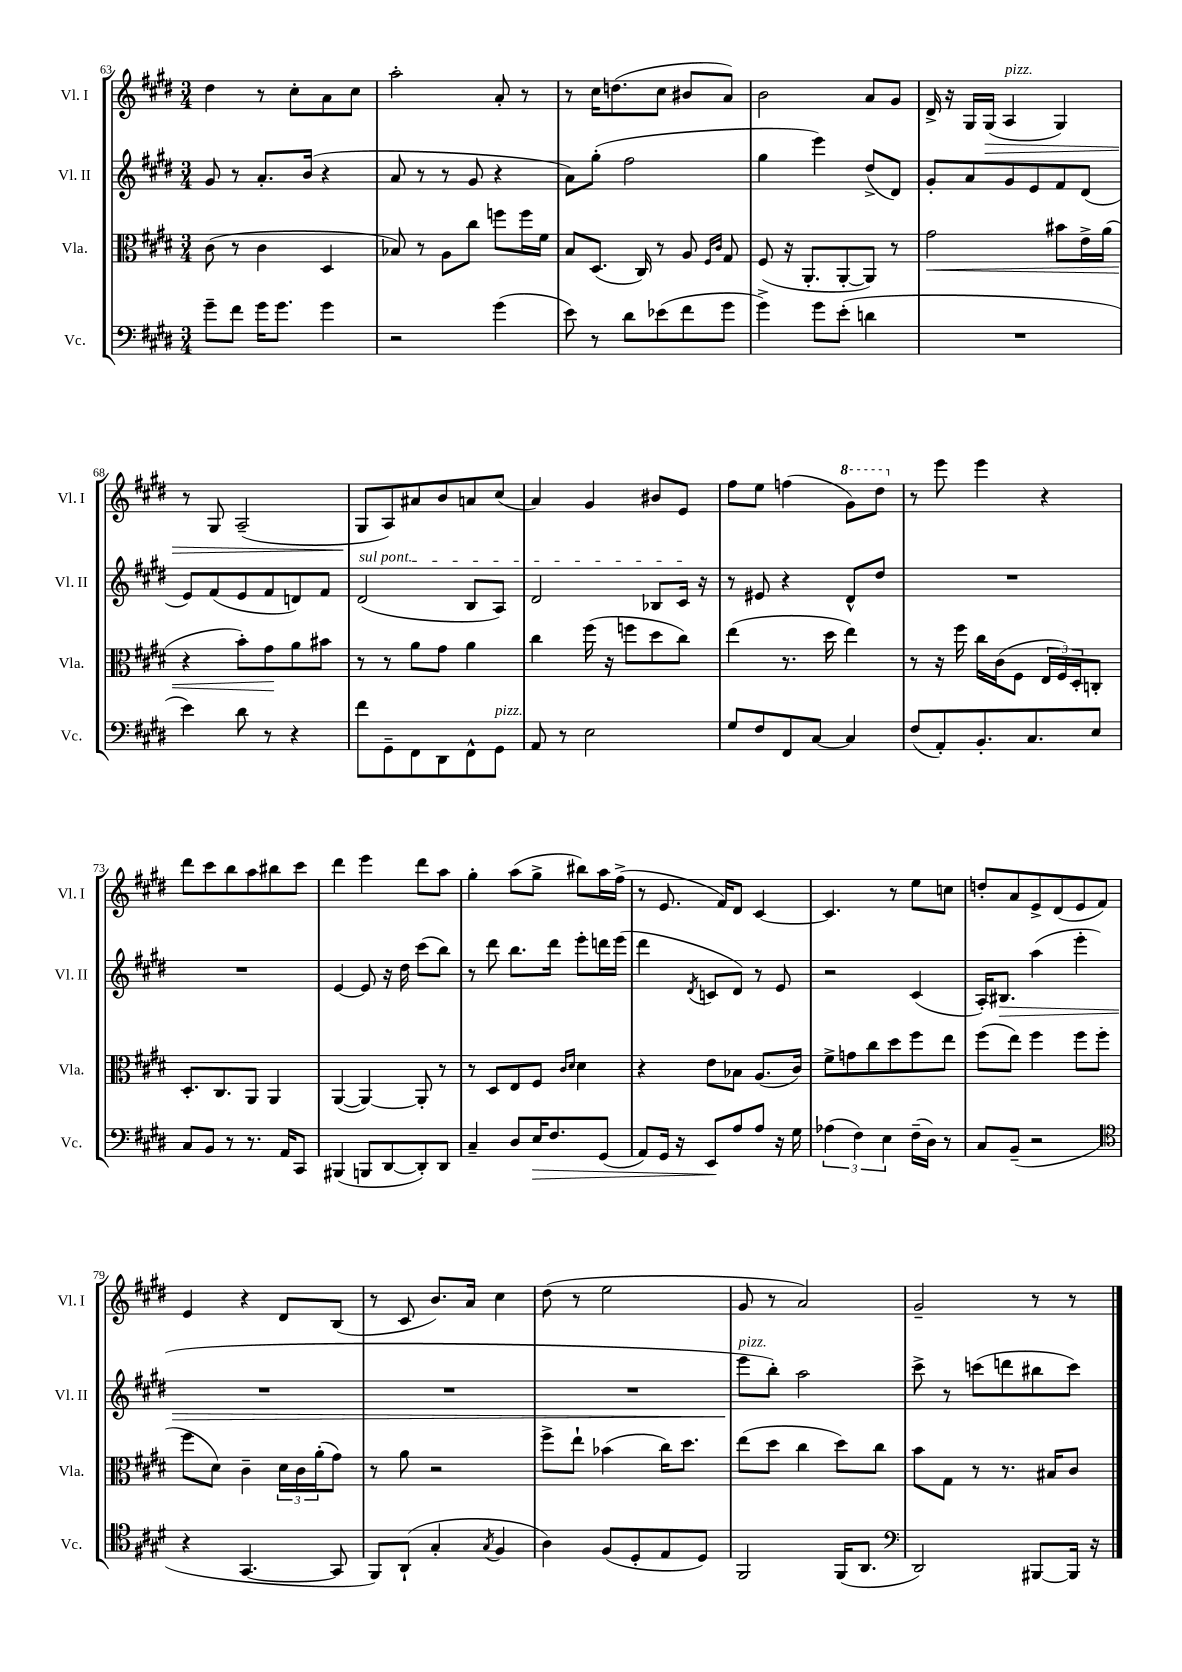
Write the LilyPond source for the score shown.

<<
\new StaffGroup <<
\new Staff = "s0" \with { instrumentName = "Vl. I" shortInstrumentName = "Vl. I" } {
    \clef treble \key e \major \numericTimeSignature \time 3/4
    dis''4 r8 cis''8-. a'8 cis''8 |
    a''2-. a'8-. r8 |
    r8 cis''16 d''8.( cis''8 bis'8 a'8) |
    b'2 a'8 gis'8 |
    dis'16-> r16 gis16 gis16\>( a4^\markup { \italic "pizz." } gis4) |
    r8 gis8 a2--( |
    gis8\! a8) ais'8 b'8 a'8 cis''8( |
    a'4) gis'4 bis'8 e'8 |
    fis''8 e''8 f''4( \ottava #1 gis''8) dis'''8 \ottava #0 |
    r8 e'''8 e'''4 r4 |
    dis'''8 cis'''8 b''8 a''8 bis''8 cis'''8 |
    dis'''4 e'''4 dis'''8 a''8 |
    gis''4-. a''8( gis''8-> bis''8) a''16 fis''16->( |
    r8 e'8. fis'16) dis'8 cis'4~ |
    cis'4. r8 e''8 c''8 |
    d''8-. a'8 e'8-> dis'8( e'8 fis'8) |
    e'4 r4 dis'8 b8( |
    r8 cis'8 b'8.) a'16 cis''4 |
    dis''8( r8 e''2 |
    gis'8 r8 a'2) |
    gis'2-- r8 r8 \bar "|." |
}
\new Staff = "s1" \with { instrumentName = "Vl. II" shortInstrumentName = "Vl. II" } {
    \clef treble \key e \major \numericTimeSignature \time 3/4
    gis'8 r8 a'8.-. b'16( r4 |
    a'8 r8 r8 gis'8 r4 |
    a'8) gis''8-.( fis''2 |
    gis''4 e'''4) dis''8->( dis'8) |
    gis'8-. a'8 gis'8 e'8 fis'8 dis'8( |
    e'8) fis'8( e'8 fis'8 d'8) fis'8 |
    \once \override TextSpanner.bound-details.left.text = \markup { \italic "sul pont." } dis'2\startTextSpan( b8 a8) |
    dis'2 bes8 cis'16\stopTextSpan r16 |
    r8 eis'8 r4 dis'8-^ dis''8 |
    R2. |
    R2. |
    e'4~ e'8 r16 dis''16 cis'''8( b''8) |
    r8 dis'''8 b''8. dis'''16 e'''8-. d'''16 e'''16( |
    dis'''4 \acciaccatura { dis'8 } c'8 dis'8) r8 e'8 |
    r2 cis'4( |
    a16-.) bis8.\> a''4( e'''4-. |
    R2. |
    R2. |
    R2. |
    e'''8\!^\markup { \italic "pizz." } b''8-.) a''2 |
    cis'''8-> r8 c'''8( d'''8 bis''8 c'''8) \bar "|." |
}
\new Staff = "s2" \with { instrumentName = "Vla." shortInstrumentName = "Vla." } {
    \clef alto \key e \major \numericTimeSignature \time 3/4
    cis'8( r8 cis'4 dis4 |
    bes8) r8 a8 cis''8 f''8 f''16 fis'16 |
    b8 dis8.( cis16) r8 a8 \grace { fis16 cis'16 } gis8 |
    fis8( r16 a,8.-. a,8~-. a,8) r8 |
    gis'2\< bis'8 e'16-> a'16( |
    r4 b'8-.) gis'8\! a'8 bis'8 |
    r8 r8 a'8 gis'8 a'4 |
    cis''4 fis''16( r16 f''8 dis''8 cis''8) |
    e''4( r8. dis''16 e''4) |
    r8 r16 fis''16 cis''16 cis'16( fis8 \tuplet 3/2 { e16 fis16) dis16-. } c8-. |
    dis8.-. cis8. a,8 a,4 |
    a,4~( a,4~) a,8-. r8 |
    r8 dis8 e8 fis8 \grace { cis'16 dis'16 } dis'4 |
    r4 e'8 bes8 a8.( cis'16) |
    fis'8-> g'8 cis''8 dis''8 fis''8 e''8 |
    fis''8( e''8) fis''4 fis''8 fis''8( |
    fis''8 dis'8) cis'4-- \tuplet 3/2 { dis'16 cis'16 a'16-.( } gis'8) |
    r8 a'8 r2 |
    fis''8-> e''8-! bes'4( cis''16) dis''8. |
    e''8( dis''8 cis''4 dis''8) cis''8 |
    b'8 gis8 r8 r8. bis16 cis'8 \bar "|." |
}
\new Staff = "s3" \with { instrumentName = "Vc." shortInstrumentName = "Vc." } {
    \clef bass \key e \major \numericTimeSignature \time 3/4
    gis'8-- fis'8 gis'16 gis'8. gis'4 |
    r2 gis'4( |
    e'8) r8 dis'8 ees'8( fis'8 gis'8 |
    gis'4->) gis'8 e'8-.( d'4 |
    R2. |
    e'4) dis'8 r8 r4 |
    fis'8 gis,8-- fis,8 dis,8 fis,8-^ gis,8^\markup { \italic "pizz." } |
    a,8 r8 e2 |
    gis8 fis8 fis,8 cis8~ cis4 |
    fis8( a,8-.) b,8.-. cis8. e8 |
    cis8 b,8 r8 r8. a,16 cis,8 |
    bis,,4( b,,8 dis,8~ dis,8-.) dis,8 |
    cis4-- dis8 e16\> fis8. gis,8( |
    a,8) gis,16 r16 e,8\! a8 a8 r16 gis16 |
    \tuplet 3/2 { aes4( fis4) e4 } fis16--( dis16) r8 |
    cis8 b,8--( r2 |
    \clef tenor r4 gis,4.~ gis,8 |
    fis,8) a,8-!( gis4-. \acciaccatura { gis8 } fis4 |
    a4) fis8( dis8-. e8 dis8) |
    fis,2 fis,16( a,8. |
    \clef bass dis,2) bis,,8~ bis,,16 r16 \bar "|." |
}
>>
>>
\layout { \context { \Score currentBarNumber = #63 } }
